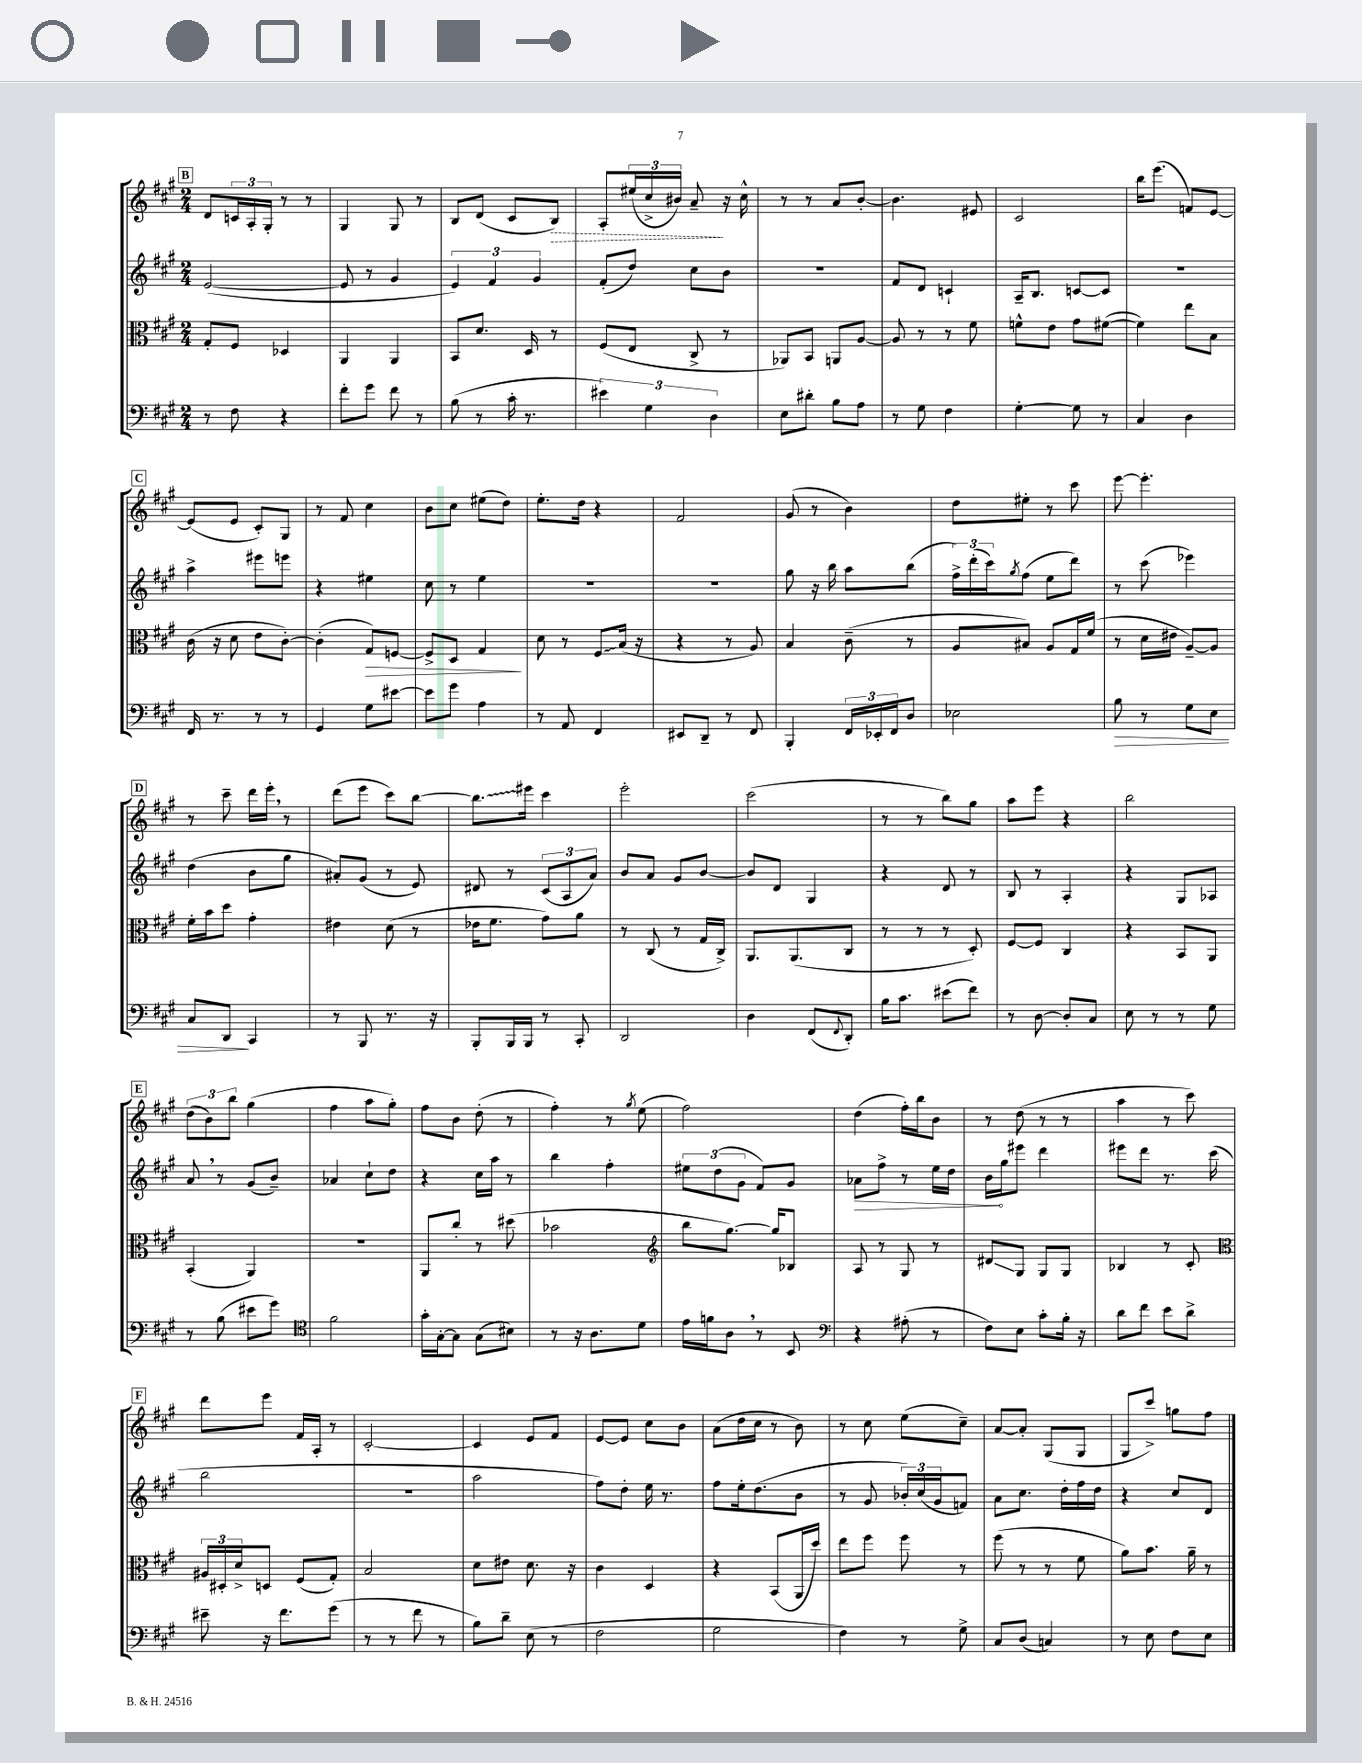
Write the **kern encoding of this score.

**kern	**kern	**kern	**kern
*staff4	*staff3	*staff2	*staff1
*clefF4	*clefC3	*clefG2	*clefG2
*k[f#c#g#]	*k[f#c#g#]	*k[f#c#g#]	*k[f#c#g#]
*M2/4	*M2/4	*M2/4	*M2/4
8r	8G#'	([2e	8d
8F#	8F#	.	24c
.	.	.	24A'
.	.	.	24G#'
4r	4D-	.	8r
.	.	.	8r
=	=	=	=
8f#'	4AA	8e]	4G#
8g#	.	8r	.
8f#	4AA	4g#	8G#
8r	.	.	8r
=	=	=	=
(8B	8BB	6e)	8B
8r	8.d	.	(8d
.	.	6f#	.
16c#'	.	.	8c#
8.r	16D	.	.
.	.	6g#	.
.	8r	.	8B)
=	=	=	=
6e#)	(8F#	(8f#'	8A'
.	8E	8dd)	(24ee#
6G#	.	.	24cc#^
.	.	.	24b#)
.	8C#^	8cc#	8a~
6D	.	.	.
.	8r	8b	16r
.	.	.	16cc#^^
=	=	=	=
8E	8AA-)	2r	8r
8d#'	8BB	.	8r
8B	8AA	.	8a
8A	[8A	.	[8b'
=	=	=	=
8r	8A]	8f#	4.b]
8G#	8r	8d	.
4F#	8r	4c`	.
.	8f#	.	8e#
=	=	=	=
[4G#'	8f^^	16A~	2c#
.	.	8.B	.
.	8e	.	.
8G#]	8g#	[8c	.
8r	([8f#	8c]	.
=	=	=	=
4C#	4f#])	2r	16bb
.	.	.	(8.eee
4D	8ee	.	8f)
.	8B	.	[8e
=	=	=	=
16FF#	(16c#	4aa^	(8e]
8.r	16r	.	.
.	8d	.	8e
8r	8e	8eee#	8c#')
8r	[8c#')	8eee	8G#
=	=	=	=
4GG#	(4c#']	4r	8r
.	.	.	8f#
8G#	8G#)	4ee#	4cc#
[8e#	[8F	.	.
=	=	=	=
8e#]	8F^]	8cc#	8b
8g#	8D	8r	8cc#
4A	4G#	4ee	(8ee#
.	.	.	8dd)
=	=	=	=
8r	8d	2r	8.ee'
8AA	8r	.	.
.	.	.	16dd
4FF#	8F#	.	4r
.	(16B	.	.
.	16r	.	.
=	=	=	=
8EE#	4r	2r	2f#
8DD~	.	.	.
8r	8r	.	.
8FF#	8A)	.	.
=	=	=	=
4BBB'	4B	8gg#	(8g#
.	.	16r	8r
.	.	16bb	.
24FF#	(8c#~	8aa	4b)
24EE-'	.	.	.
24FF#	.	.	.
8D	8r	(8bb	.
=	=	=	=
2E-	8A	24ff#^)	8dd
.	.	(24ddd'	.
.	.	24ccc#)	.
.	.	8qgg#	.
.	8B#)	(8ff#	8ee#'
.	8A	8ee	8r
.	16G#	8ddd)	8ccc#
.	(16f#	.	.
=	=	=	=
8B	8r	8r	[8eee
8r	16d	(8ccc#	4.eee']
.	16e#	.	.
8G#	[8A~)	4eee-)	.
8E	8A]	.	.
=	=	=	=
8C#	16f#'	(4dd	8r
.	16b	.	.
8DD	8dd	.	8ccc#~
4CC#	4g#'	8b	16ddd
.	.	.	16eee'
.	.	8gg#	8r
=	=	=	=
8r	4e#	8a#')	(8ddd
8BBB	.	(8g#	8eee
8.r	(8d	8r	8ccc#)
.	8r	8e)	[8bb
16r	.	.	.
=	=	=	=
8BBB'	16e-	8d#	8.bb]
.	8.f#	.	.
16BBB	.	8r	.
16BBB	.	.	16eee#
8r	8g#)	(12c#	4ccc#
.	.	12A	.
8CC#'	8a	.	.
.	.	12a)	.
=	=	=	=
2DD	8r	8b	2eee'
.	(8C#	8a	.
.	8r	8g#	.
.	16G#	[8b	.
.	16C#^)	.	.
=	=	=	=
4D	8.AA	8b]	(2ccc#
.	.	8d	.
.	(8.AA	.	.
(8FF#	.	4G#	.
8qqFF#	.	.	.
8DD')	8C#	.	.
=	=	=	=
16B	8r	4r	8r
8.c#	.	.	.
.	8r	.	8r
(8e#	8r	8d	8bb)
8f#)	8D')	8r	8gg#
=	=	=	=
8r	[8F#	8B	8aa
[8D	8F#]	8r	8eee
8D']	4C#	4A'	4r
8C#	.	.	.
=	=	=	=
8E	4r	4r	2bb
8r	.	.	.
8r	8BB	8G#	.
8G#	8AA	8A-	.
=	=	=	=
8r	(4BB'	8a	(12dd
.	.	.	12b)
(8B	.	8r	.
.	.	.	12bb
8e#	4AA)	(8g#	(4gg#
8g#)	.	8b~)	.
=	=	=	=
*clefC4	*	*	*
2f#	2r	4a-	4ff#
.	.	8cc#`	8aa
.	.	8dd	8gg#')
=	=	=	=
16g#'	8AA	4r	8ff#
[16G#'	.	.	.
8G#]	8cc#'	.	8b
(8G#	8r	16cc#	(8dd'
.	.	16aa	.
8B#)	(8dd#	8r	8r
=	=	=	=
8r	2b-	4bb	4ff#')
16r	.	.	.
8.A	.	.	.
.	.	4ff#'	8r
.	.	.	8qgg#
8d	.	.	(8ee
=	=	=	=
*	*clefG2	*	*
16e	8bb	12ee#	2ff#)
16f	.	.	.
.	.	(12dd	.
8A	[8.gg#)	.	.
.	.	12g#	.
8r	.	8f#)	.
.	16gg#]	.	.
8BB	8B-	8g#	.
=	=	=	=
*clefF4	*	*	*
4r	8A	8a-	(4dd
.	8r	8ff#^	.
(8A#'	8G#	8r	16ff#')
.	.	.	16bb
8r	8r	16ee	8b
.	.	16dd	.
=	=	=	=
8F#)	8d#	16b	8r
.	.	16gg#	.
8E	8G#	8eee#	(8dd
8c#'	8G#	4ddd	8r
16B'	8G#	.	8r
16r	.	.	.
=	=	=	=
8d	4B-	8eee#	4aa
8f#	.	8ddd	.
8e	8r	8.r	8r
8d^	8c#'	.	8ccc#)
.	.	(16ccc#	.
=	=	=	=
*	*clefC3	*	*
8e#~	24A#	2bb	8ddd
.	24D#'	.	.
.	24d^	.	.
16r	8D	.	8eee
8.f#	.	.	.
.	(8F#	.	16f#
.	.	.	16A'
(8g#	8G#')	.	8r
=	=	=	=
8r	2B	2r	[2c#'
8r	.	.	.
8f#	.	.	.
8r	.	.	.
=	=	=	=
8B)	8d	2aa	4c#]
8d~	8e#	.	.
(8E	8.d	.	8e
8r	.	.	8f#
.	16r	.	.
=	=	=	=
2F#	4c#	8ff#)	[8e
.	.	8dd'	8e]
.	4D	16ee	8cc#
.	.	8.r	.
.	.	.	8b
=	=	=	=
2G#	4r	8ff#	(8a
.	.	16ee'	16dd
.	.	(8.dd	16cc#
.	(8BB	.	8r
.	16AA	8b	8b)
.	16dd)	.	.
=	=	=	=
4F#)	8ee	8r	8r
.	8ff#	8g#	8cc#
8r	8ff#	24b-')	(8ee
.	.	(24cc#	.
.	.	24g#	.
8G#^	8r	8f)	8cc#~)
=	=	=	=
8C#	(8ff#	8a	[8a
(8D	8r	8.cc#	8a']
4C)	8r	.	(8G#
.	.	16dd'	.
.	8f#	16ff#	8G#
.	.	16dd	.
=	=	=	=
8r	8a)	4r	8G#
8E	8.b	.	8ccc#^)
8F#	.	8cc#	8gg
.	16a~	.	.
8E	8r	8d	8ff#
==	==	==	==
*-	*-	*-	*-
